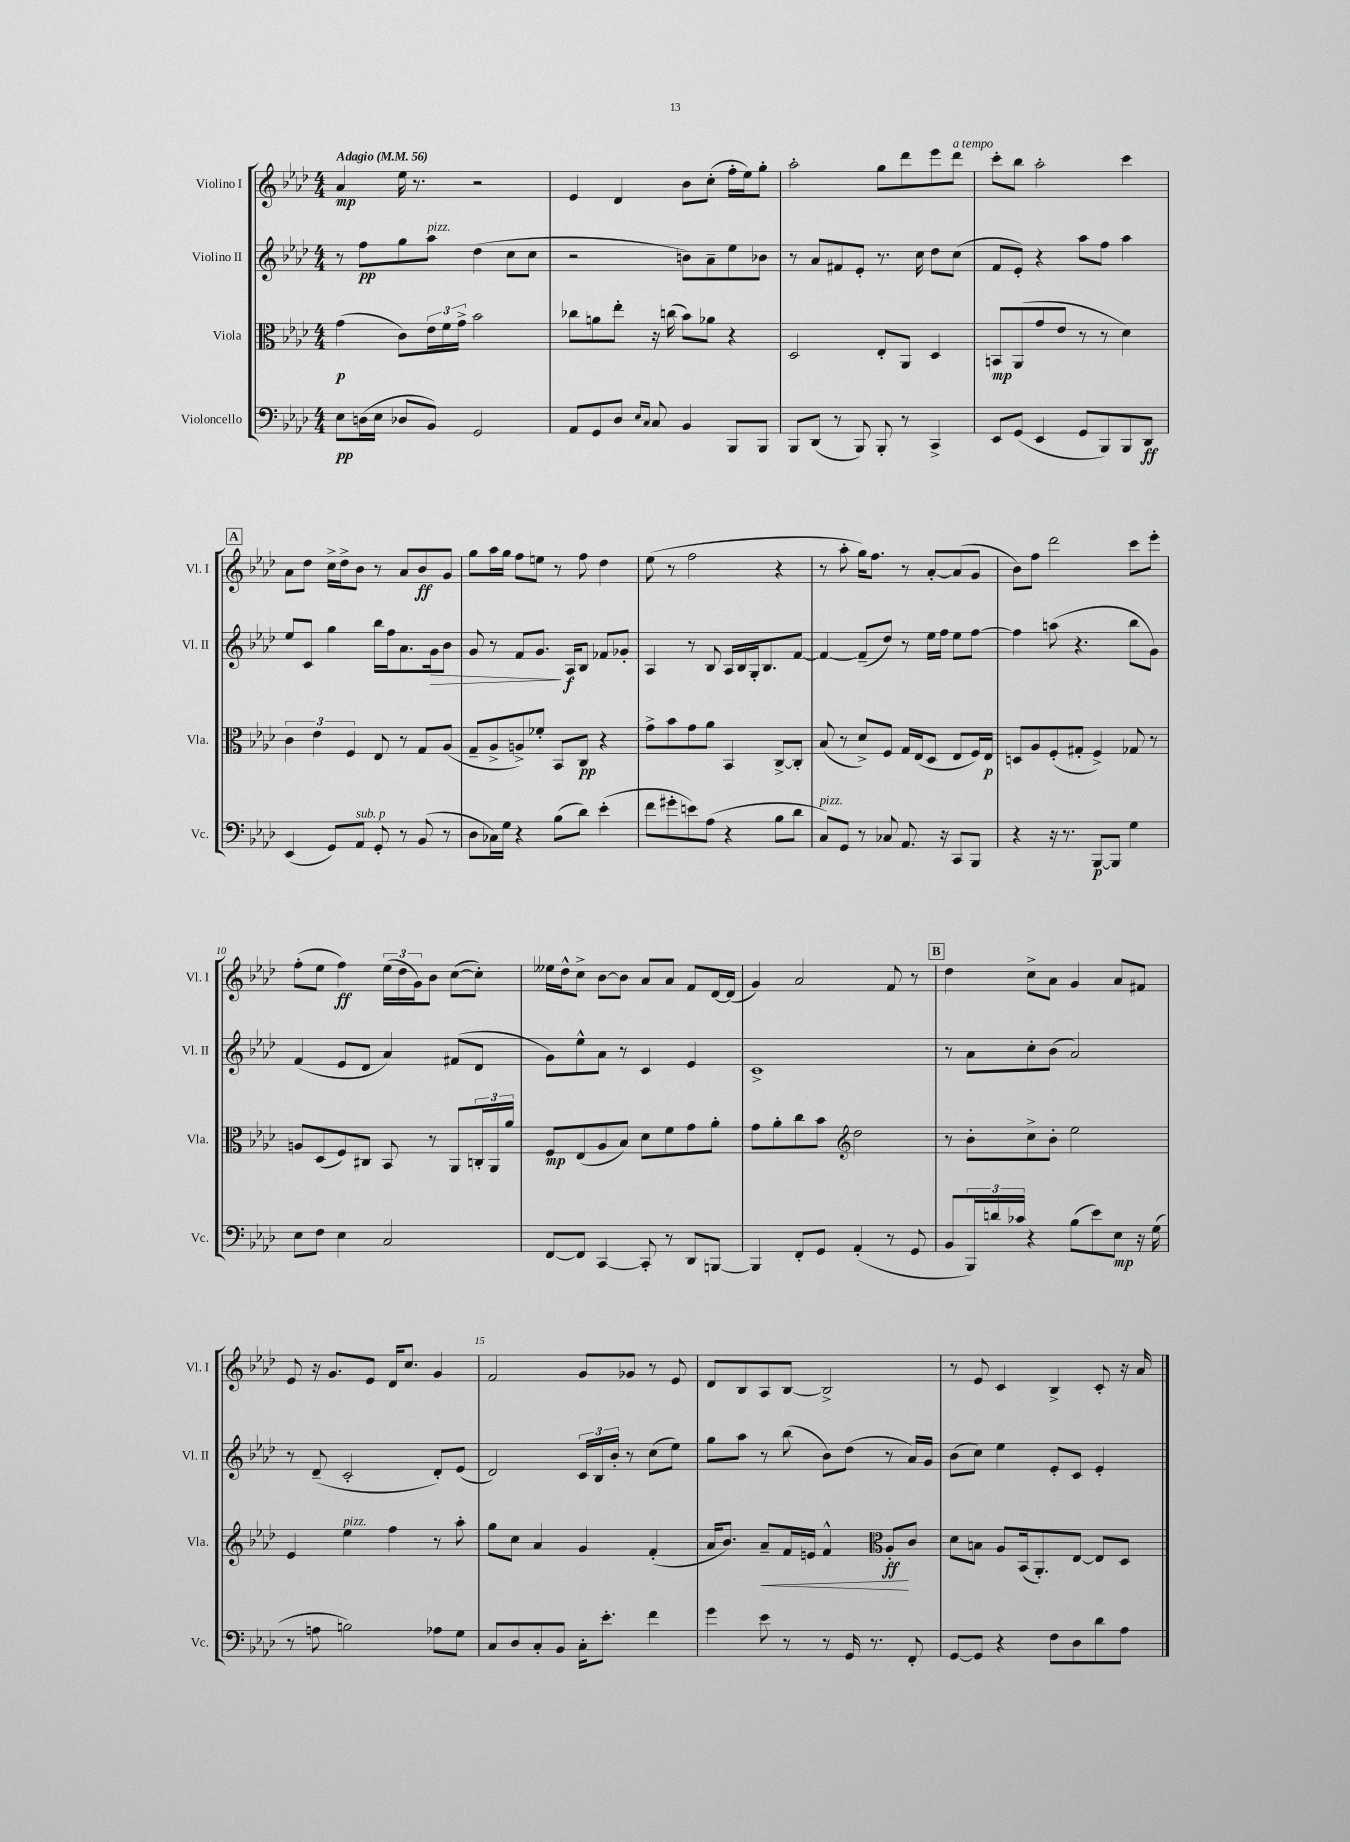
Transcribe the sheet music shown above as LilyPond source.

<<
\new StaffGroup <<
\new Staff = "s0" \with { instrumentName = "Violino I" shortInstrumentName = "Vl. I" } {
    \clef treble \key aes \major \numericTimeSignature \time 4/4 \tempo "Adagio" 4 = 56
    aes'4\mp ees''16 r8. r2 |
    ees'4 des'4 bes'8 c''8-.( f''16-. ees''16) g''8-. |
    aes''2-. g''8 des'''8 ees'''8 des'''8^\markup { \italic "a tempo" } |
    c'''8-. bes''8 aes''2-. c'''4 |
    \mark \markup { \box "A" } aes'8 des''8 c''16-> des''16-> bes'8 r8 aes'8 bes'8\ff g'8 |
    g''8 aes''16 g''16 f''8 e''8 r8 f''8 des''4 |
    ees''8( r8 f''2 r4 |
    r8 aes''8-. g''16) f''8. r8 aes'8~-. aes'8( g'8 |
    bes'8) f''8 des'''2 c'''8 ees'''8-. |
    f''8-.( ees''8 f''4\ff) \tuplet 3/2 { ees''16( des''16 g'16) } bes'8 c''8~( c''8-.) |
    eeses''16 des''16-^ c''8-> bes'8~ bes'8 aes'8 aes'8 f'8 des'16~ des'16( |
    g'4) aes'2 f'8 r8 |
    \mark \markup { \box "B" } des''4 c''8-> aes'8 g'4 aes'8 fis'8 |
    ees'8 r16 g'8. ees'8 des'16 c''8. g'4 |
    f'2 g'8 ges'8 r8 ees'8 |
    des'8 bes8 aes8 bes8~ bes2-> |
    r8 ees'8 c'4 bes4-> c'8-. r16 aes'16 \bar "|." |
}
\new Staff = "s1" \with { instrumentName = "Violino II" shortInstrumentName = "Vl. II" } {
    \clef treble \key aes \major \numericTimeSignature \time 4/4
    r8 f''8\pp g''8 aes''8^\markup { \italic "pizz." } des''4( c''8 c''8 |
    r2 b'8) aes'8-- ees''8 bes'8 |
    r8 aes'8 fis'8 ees'8-. r8. c''16 des''8 c''8( |
    f'8 ees'8-.) r4 aes''8 f''8 aes''4 |
    \mark \markup { \box "A" } ees''8 c'8 g''4 bes''16 f''16 aes'8. g'16\> bes'8 |
    g'8 r8 f'8 g'8.\! aes16\f bes8 fes'8 ges'8-. |
    aes4 r8 bes8 aes16 bes16 g16-. bes8. f'8~ |
    f'4~ f'8--( des''8) r8 ees''16 f''16 ees''8 f''8~ |
    f''4 a''8( r4. bes''8 g'8) |
    f'4( ees'8 des'8 aes'4) fis'8( des'8 |
    g'8) ees''8-^ aes'8 r8 c'4 ees'4 |
    c'1-> |
    \mark \markup { \box "B" } r8 aes'8 c''8-. bes'8( aes'2) |
    r8 des'8--( c'2-. des'8-.) ees'8( |
    des'2) \tuplet 3/2 { c'16 bes16 bes'16-. } r8 c''8( ees''8) |
    g''8 aes''8 r8 bes''8( bes'8) des''8( r8 aes'16) g'16 |
    bes'8( c''8) ees''4 ees'8-. c'8 ees'4-. \bar "|." |
}
\new Staff = "s2" \with { instrumentName = "Viola" shortInstrumentName = "Vla." } {
    \clef alto \key aes \major \numericTimeSignature \time 4/4
    g'4\p( c'8) \tuplet 3/2 { ees'16 f'16 g'16-> } bes'2 |
    ces''8 a'8 ees''8-. r16 c''16( bes'8) aes'8 r4 |
    des2 ees8-. aes,8 des4 |
    b,8\mp aes,8( g'8 ees'8 r8 r8 des'4) |
    \mark \markup { \box "A" } \tuplet 3/2 { c'4 ees'4 f4 } ees8 r8 g8 aes8( |
    g8-- aes8-> a8->) fes'8-. bes,8 c8\pp r4 |
    g'8-> bes'8 g'8 aes'8 bes,4 c8~-> c8-. |
    bes8( r8 des'8->) f8 g16 ees16( des8 ees8 f16) ees16\p |
    d8 aes8 f8-.( gis8-. f4->) ges8 r8 |
    a8 des8( f8) cis8 bes,8 r8 aes,8 \tuplet 3/2 { c16-. aes,16 aes'16 } |
    f8\mp ees8( aes8 bes8) des'8 f'8 g'8 aes'8-. |
    g'8 aes'8-. c''8 bes'8 \clef treble des''2 |
    \mark \markup { \box "B" } r8 bes'8-. c''8-> bes'8-. ees''2 |
    ees'4 ees''4^\markup { \italic "pizz." } f''4 r8 aes''8-. |
    g''8 c''8 aes'4 g'4 f'4-.( |
    aes'16 bes'8.) aes'8--\< f'16 e'16 f'4-^ \clef alto aes8-.\ff\! c'8 |
    des'8 b8 aes8 bes,16( aes,8.-.) ees8~ ees8 des8 \bar "|." |
}
\new Staff = "s3" \with { instrumentName = "Violoncello" shortInstrumentName = "Vc." } {
    \clef bass \key aes \major \numericTimeSignature \time 4/4
    ees8\pp d16( ees16 des8 bes,8) g,2 |
    aes,8 g,8 des8 \grace { ees16 c16 } c8 bes,4 bes,,8 bes,,8 |
    bes,,8 des,8( r8 bes,,8) bes,,8-. r8 c,4-> |
    ees,8 g,8( ees,4 g,8 bes,,8) bes,,8 des,8\ff |
    \mark \markup { \box "A" } ees,4( g,8) aes,8^\markup { \italic "sub. p" } g,8-. r8 bes,8( r8 |
    des8 ces16) g16 r4 bes8( des'8) ees'4-.( |
    f'8 gis'8-. e'8) aes8( r4 bes8 des'8 |
    c8^\markup { \italic "pizz." }) g,8 r8 ces8 aes,8. r16 c,8 bes,,8 |
    r4 r16 r8. bes,,8~\p bes,,8 g4 |
    ees8 f8 ees4 c2 |
    f,8~ f,8 c,4~ c,8-. r8 des,8 b,,8~ |
    b,,4 f,8-. g,8 aes,4-.( r8 g,8 |
    \mark \markup { \box "B" } bes,8 \tuplet 3/2 { bes,,16) d'16 ces'16 } r4 bes8( ees'8) ees8\mp r16 g16( |
    r8 a8 b2) aes8 g8 |
    c8 des8 c8-. bes,8 c16-. ees'8.-. f'4 |
    g'4 ees'8 r8 r8 g,16 r8. f,8-. |
    g,8~ g,8 r4 f8 des8 des'8 aes8 \bar "|." |
}
>>
>>
\layout { \context { \Score \override BarNumber.break-visibility = ##(#f #t #t) barNumberVisibility = #(every-nth-bar-number-visible 5) } }
